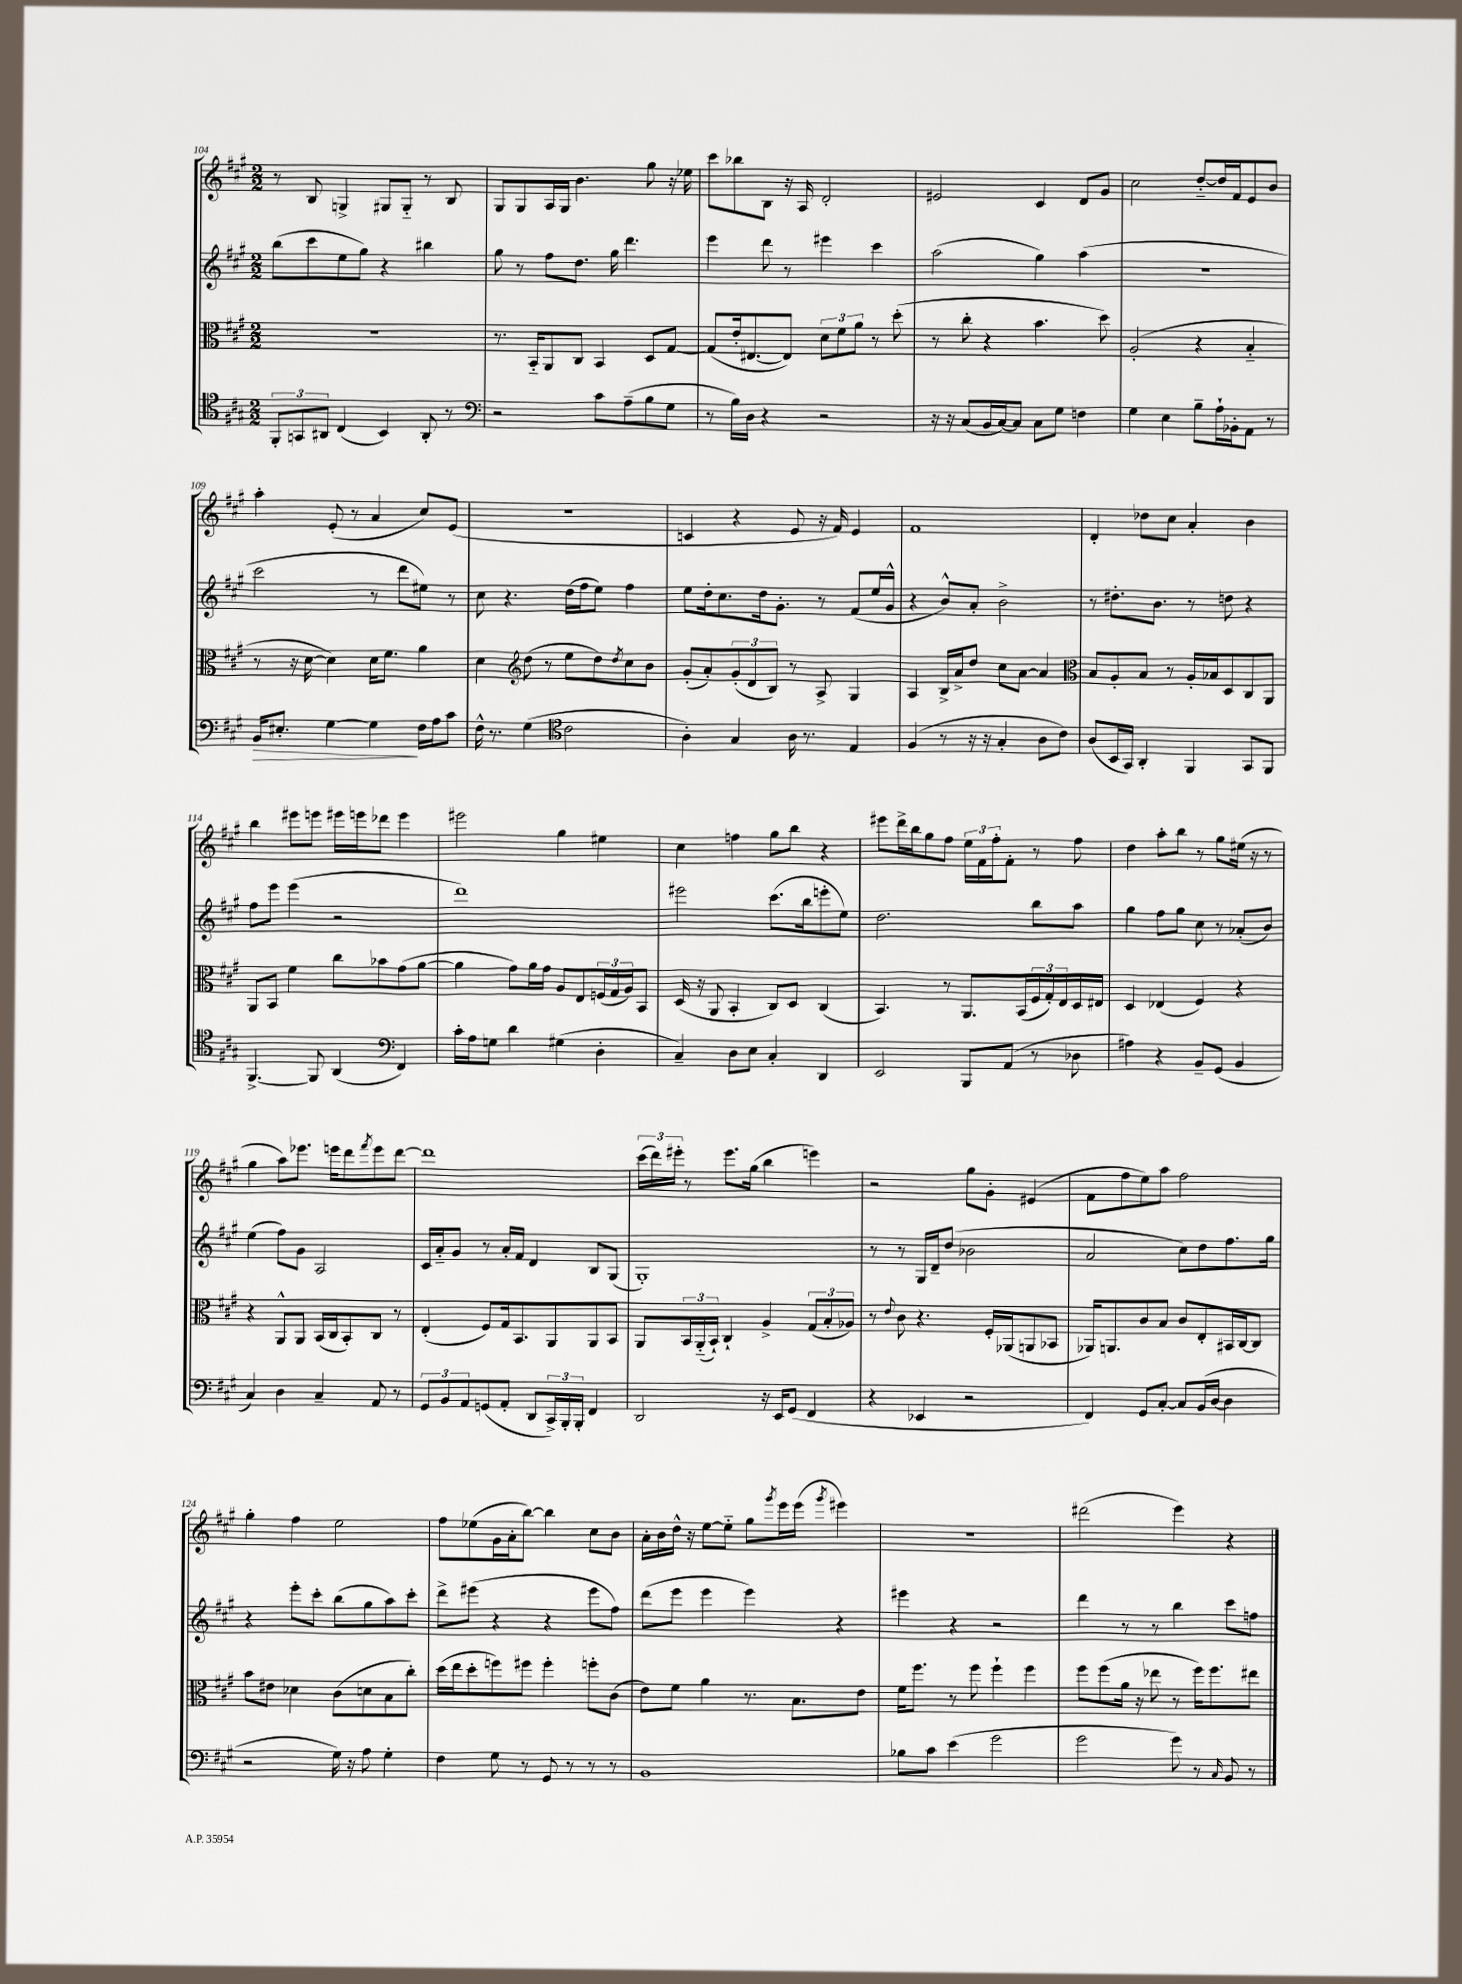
<<
\new StaffGroup <<
\new Staff = "s0" {
    \clef treble \key a \major \numericTimeSignature \time 2/2
    r8 b8 g4-> gis8 gis8-_ r8 b8 |
    gis8 gis8 a16 gis16 b'4. gis''8 r16 ees''16 |
    cis'''8 bes''8 b8 r16 a16 d'2-. |
    eis'2 cis'4 d'8 gis'8 |
    cis''2 d''8~-_ d''16 fis'16 e'8 b'8 |
    a''4-. e'8-.( r8 a'4 cis''8) e'8( |
    r1 |
    c'4 r4 e'8 r16 fis'16) e'4 |
    fis'1 |
    d'4-. des''8 cis''8 a'4-. b'4 |
    b''4 eis'''8 e'''8 eis'''16 e'''16 des'''8 e'''4 |
    eis'''2 gis''4 eis''4 |
    cis''4 f''4 gis''8 b''8 r4 |
    eis'''8 d'''16-> b''16 gis''8 fis''8 \tuplet 3/2 { e''16 fis'16 fis''16-. } fis'8-. r8 fis''8 |
    d''4 a''8-. b''8 r8 gis''8 eis''16( r16 r8 |
    gis''4 a''8) ees'''8. e'''16 d'''8 \acciaccatura { fis'''8 } e'''8 d'''8~ |
    d'''1 |
    \tuplet 3/2 { cis'''16( d'''16) eis'''16-. } r8 eis'''8. gis''16( b''4 e'''4) |
    r2 gis''8 gis'8-. eis'4( |
    fis'8 fis''8 e''8) a''8 fis''2 |
    gis''4-. fis''4 e''2 |
    fis''8 ees''8( gis'16 a'16-. b''8~) b''4 cis''8 b'8 |
    a'16-. b'16 d''16-^ r16 e''8~ e''8-_ gis''8 \acciaccatura { gis'''8 } e'''16 e'''16( \acciaccatura { gis'''8 } eis'''4) |
    r1 |
    dis'''2( e'''4) r4 \bar "|." |
}
\new Staff = "s1" {
    \clef treble \key a \major \numericTimeSignature \time 2/2
    b''8( cis'''8 e''8 gis''8) r4 bis''4 |
    gis''8 r8 fis''8 d''8. gis''16 d'''4. |
    e'''4 d'''8 r8 eis'''4 cis'''4 |
    a''2( gis''4) a''4( |
    R1 |
    cis'''2 r8 d'''8 eis''8) r8 |
    cis''8 r4. d''16( fis''16 e''8) fis''4 |
    e''8 d''16-. cis''8. d''16 gis'8.-. r8 fis'8( e''16 gis'16-^ |
    r4 b'8-^) a'8-. b'2-> |
    r8 dis''8.-. b'8. r8 d''8 r4 |
    fis''8 e'''8 e'''4( r2 |
    d'''1) |
    eis'''2 cis'''8.( b''16 e'''8-. e''8) |
    d''2. b''8 a''8 |
    gis''4 fis''8 gis''8 cis''8 r8 aes'8-.( b'8) |
    e''4( fis''8) gis'8 a2 |
    cis'16 a'16-_ gis'8 r8 a'16-. fis'16 d'4 b8 gis8( |
    gis1-.) |
    r8 r8 gis16 d'16-- d''8( bes'2 |
    a'2 cis''8) d''8 fis''8. gis''16 |
    r4 e'''8-. cis'''8-. b''8( gis''8 a''8) cis'''8-. |
    d'''8-> eis'''8( r4 r4 eis'''8 fis''8) |
    d'''8( e'''8 e'''4 e'''4) r4 |
    eis'''4 r4 r2 |
    d'''4 r8 r8 b''4 cis'''8 f''8 \bar "|." |
}
\new Staff = "s2" {
    \clef alto \key a \major \numericTimeSignature \time 2/2
    R1 |
    r8. b,16-_ a,8 cis8 b,4 d8 gis8~ |
    gis8( e'16-. eis8.~ eis8) \tuplet 3/2 { d'8 fis'8 a'8 } r8 d''8-.( |
    r8 cis''8-. r4 b'4. d''8) |
    a2-.( r4 b4-_ |
    r8 r16 d'16~ d'4) d'16 fis'8. a'4 |
    d'4 \clef treble d''8( r8 e''8 d''8) \acciaccatura { d''8 } cis''8 b'8 |
    gis'8-.( a'8-.) \tuplet 3/2 { gis'8-.( d'8 b8) } r8 a8-> gis4 |
    a4 b16-> a'16-> d''8 cis''8 a'8~ a'4 |
    \clef alto b8 a8-. b8 r8 a16-. bes16 d8 cis8 a,8 |
    a,8 b,8 fis'4 cis''8 bes'8 gis'8( a'8~ |
    a'4 gis'8) a'16 gis'16 a8 e8 \tuplet 3/2 { f16( gis16 a16) } b,8 |
    d16( r16 a,8 b,4-. cis8) d8 cis4( |
    b,4.) r8 a,8. b,16( \tuplet 3/2 { fis16 gis16-.) e16 } d16 eis16 |
    d4 ees4( fis4) r4 |
    r4 a,8-^ a,8 b,16( cis16 b,8-.) cis8 r8 |
    e4-.( fis8) gis16 b,8. a,8 a,8 b,8 |
    a,8 \tuplet 3/2 { b,16 a,16-_( b,16-!) } cis4-! a4-> \tuplet 3/2 { gis8( b8-. aes8) } |
    r8 \appoggiatura { e'8 } cis'8 r4. fis16-. aes,16( a,8 bes,8 |
    aes,16) a,8. cis'8 b8 cis'8 e8-. bis,16 cis16~ cis8 |
    b'8 eis'8 des'4 cis'8( d'8 b8 cis''8-.) |
    d''16( e''16 d''8-. f''8) fis''8 fis''4-. f''8-. cis'8( |
    e'8) fis'8 a'4 r8. b8. e'8 |
    fis'16 fis''8. r8 fis''8 fis''4-! fis''4 |
    fis''8 fis''8( a'16 r16 ees''8 r8 fis''16) fis''8. eis''8 \bar "|." |
}
\new Staff = "s3" {
    \clef tenor \key a \major \numericTimeSignature \time 2/2
    \tuplet 3/2 { fis,8-. g,8 ais,8 } cis4( b,4) ais,8-. r8 |
    \clef bass r2 cis'8 a8--( b8 gis8 |
    r8 b16) d16 r4 r2 |
    r16 r16 cis8( b,16 cis16~) cis8 cis8 gis8 f4 |
    gis4 e4 b8-- a16-! bes,16-. a,8 r8 |
    b,16\> eis8.-. gis4~ gis4\! fis16 a16 cis'8 |
    fis16-^ r8. gis4( \clef tenor cis'2 |
    a4-.) gis4 a16 r8. e4 |
    fis4( r8 r16 r16 gis4-. a8 cis'8) |
    a8( b,16 gis,16) a,4-. fis,4 gis,8 fis,8 |
    fis,4.~-> fis,8 a,4( \clef bass fis,4) |
    cis'16-. a16 g8 d'4 gis4( d4-. |
    cis4--) d8 e8 cis4-. d,4 |
    e,2 b,,8 a,8( r8 des8 |
    ais4) r4 b,8-- gis,8( b,4 |
    cis4) d4 cis4-- a,8 r8 |
    \tuplet 3/2 { gis,8 b,8 a,8 } g,8( a,8-. d,8 \tuplet 3/2 { cis,16->) b,,16-. b,,16-. } fis,4 |
    d,2 r16 e,16 gis,8( fis,4 |
    r4 ees,4 r2 |
    fis,4) gis,8 cis8~-. cis8 b,16( d16~ d4 |
    r2 gis16) r16 a8 gis4-. |
    fis4 gis8 r8 gis,8 r8 r8 r8 |
    b,1 |
    bes8 cis'8 e'4( gis'2 |
    gis'2 gis'8) r8 \grace { cis16 } b,8 r8 \bar "|." |
}
>>
>>
\layout { \context { \Score currentBarNumber = #104 } }
